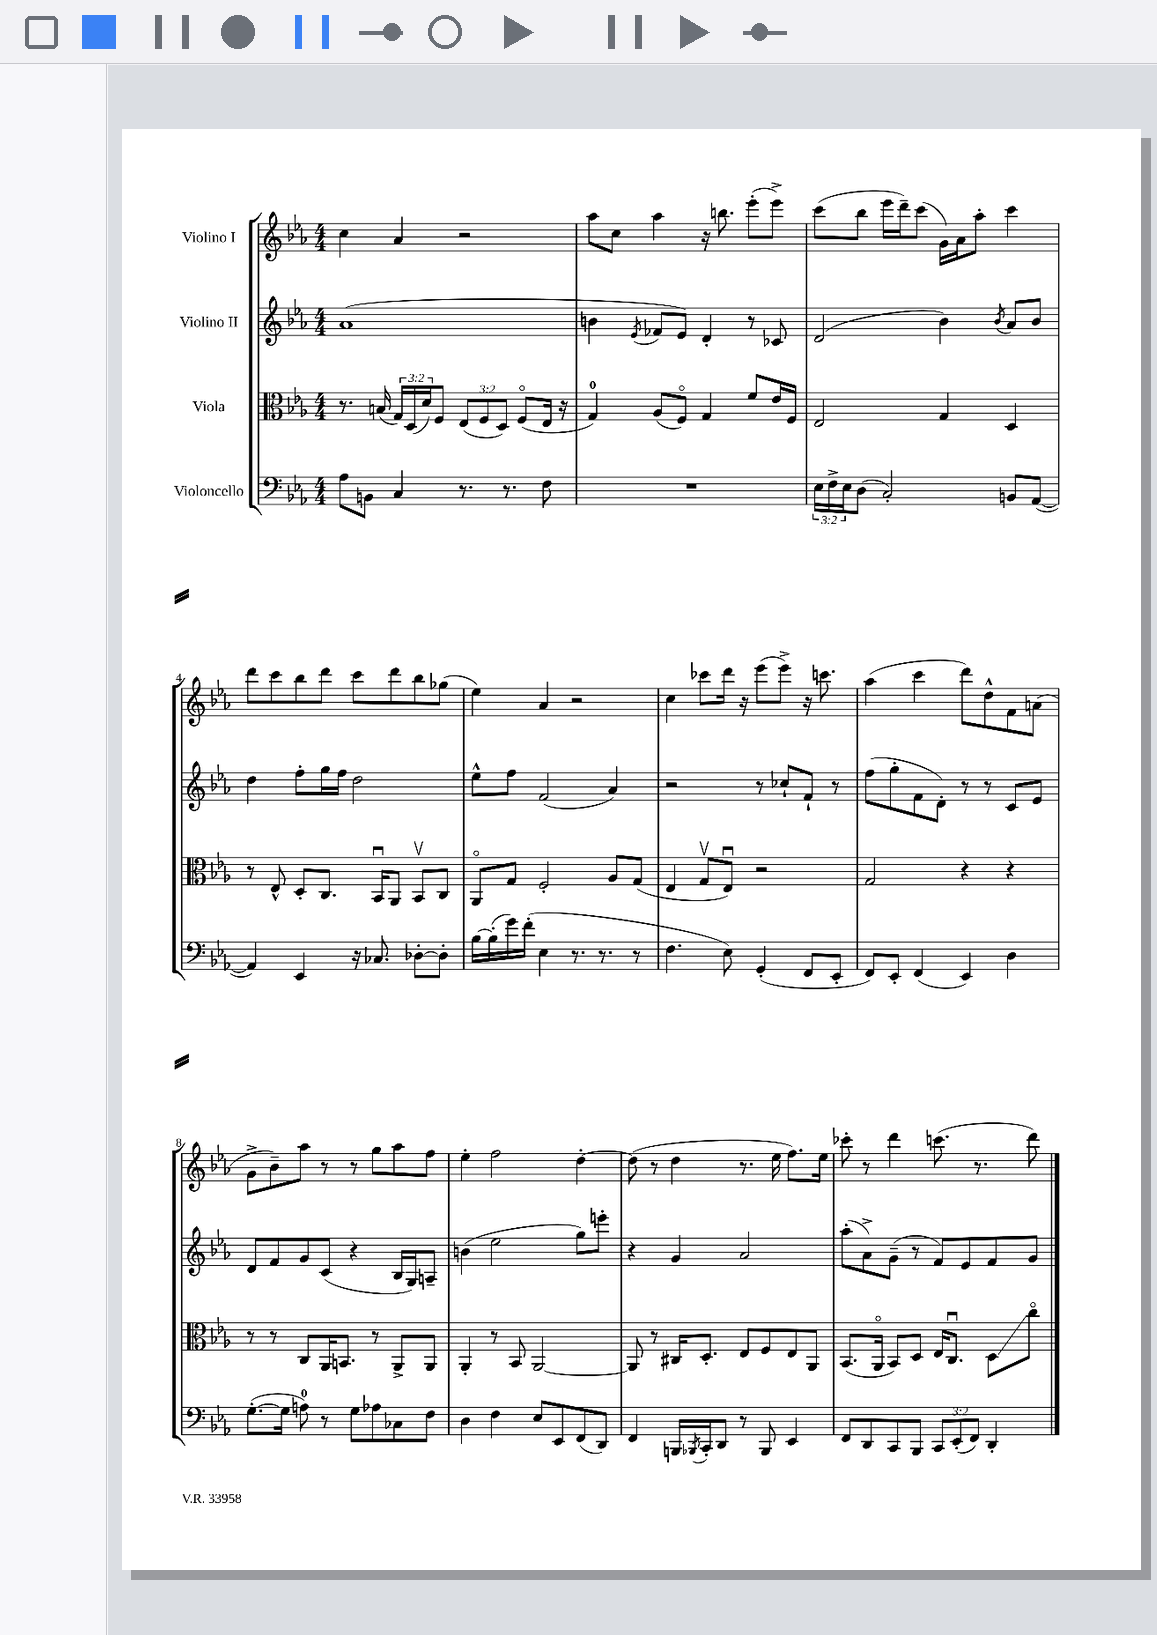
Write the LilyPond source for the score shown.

<<
\new StaffGroup <<
\new Staff = "s0" \with { instrumentName = "Violino I" } {
    \clef treble \key ees \major \numericTimeSignature \time 4/4
    c''4 aes'4 r2 |
    aes''8 c''8 aes''4 r16 b''8. ees'''8-.( ees'''8->) |
    c'''8( bes''8 ees'''16 d'''16--) c'''8( g'16) aes'16 aes''8-. c'''4 |
    d'''8 c'''8 bes''8 d'''8 c'''8 d'''8 bes''8 ges''8( |
    ees''4) aes'4 r2 |
    c''4 ces'''8 d'''16 r16 ees'''8( ees'''8->) r16 c'''8. |
    aes''4( c'''4 d'''8) d''8-^ f'8 a'8( |
    g'8-> bes'8--) aes''8 r8 r8 g''8 aes''8 f''8 |
    ees''4-. f''2 d''4~-. |
    d''8( r8 d''4 r8. ees''16 f''8.) ees''16 |
    ces'''8-. r8 d'''4 c'''8.( r8. d'''8) \bar "|." |
}
\new Staff = "s1" \with { instrumentName = "Violino II" } {
    \clef treble \key ees \major \numericTimeSignature \time 4/4
    aes'1( |
    b'4 \acciaccatura { ees'8 } fes'8 ees'8) d'4-. r8 ces'8 |
    d'2( bes'4) \acciaccatura { bes'8 } aes'8 bes'8 |
    d''4 f''8-. g''16 f''16 d''2 |
    ees''8-^ f''8 f'2( aes'4) |
    r2 r8 ces''8-! f'8-! r8 |
    f''8( g''8-. f'8 d'8-.) r8 r8 c'8 ees'8 |
    d'8 f'8 g'8 c'8( r4 bes16 g16) a8-- |
    b'4( ees''2 g''8) e'''8-. |
    r4 g'4 aes'2 |
    aes''8-.( aes'8->) g'8--( r8 f'8) ees'8 f'8 g'8 \bar "|." |
}
\new Staff = "s2" \with { instrumentName = "Viola" } {
    \clef alto \key ees \major \numericTimeSignature \time 4/4 \override Staff.TupletNumber.text = #tuplet-number::calc-fraction-text
    r8. b16( \tuplet 3/2 { g16) d16( d'16) } f8 \tuplet 3/2 { ees8( f8 d8) } f8\flageolet( ees16 r16 |
    g4-0) aes8( f8\flageolet) g4 f'8 ees'16 f16 |
    ees2 g4 d4 |
    r8 ees8-^ d8-. c8. bes,16\downbow aes,8 bes,8\upbow c8 |
    aes,8\flageolet g8 f2-. aes8 g8( |
    ees4 g8\upbow ees8\downbow) r2 |
    g2 r4 r4 |
    r8 r8 c8 aes,16 b,8. r8 aes,8-> aes,8 |
    aes,4-. r8 bes,8 aes,2~ |
    aes,8 r8 cis16 d8.-. ees8 f8 ees8 aes,8 |
    bes,8.( aes,16\flageolet bes,8) d8 ees16 c8.\downbow d8\glissando c''8\flageolet \bar "|." |
}
\new Staff = "s3" \with { instrumentName = "Violoncello" } {
    \clef bass \key ees \major \numericTimeSignature \time 4/4 \override Staff.TupletNumber.text = #tuplet-number::calc-fraction-text
    aes8 b,8 c4 r8. r8. f8 |
    R1 |
    \tuplet 3/2 { ees16 f16-> ees16 } d8( c2-.) b,8 aes,8~( |
    aes,4) ees,4 r16 ces8. des8~-. des8-. |
    bes16~ bes16-.( g'16) f'16-.( ees4 r8. r8. r8 |
    f4. ees8) g,4-.( f,8 ees,8-. |
    f,8) ees,8-. f,4( ees,4) d4 |
    g8.~-.( g16 a8-0) r8 g8 aes8 ces8 f8 |
    d4 f4 ees8 ees,8 f,8( d,8) |
    f,4 b,,16 \acciaccatura { bes,,8 } c,16-. d,8 r8 bes,,8 ees,4 |
    f,8 d,8 c,8 bes,,8 \tuplet 3/2 { c,8 ees,8-.( f,8) } d,4-. \bar "|." |
}
>>
>>
